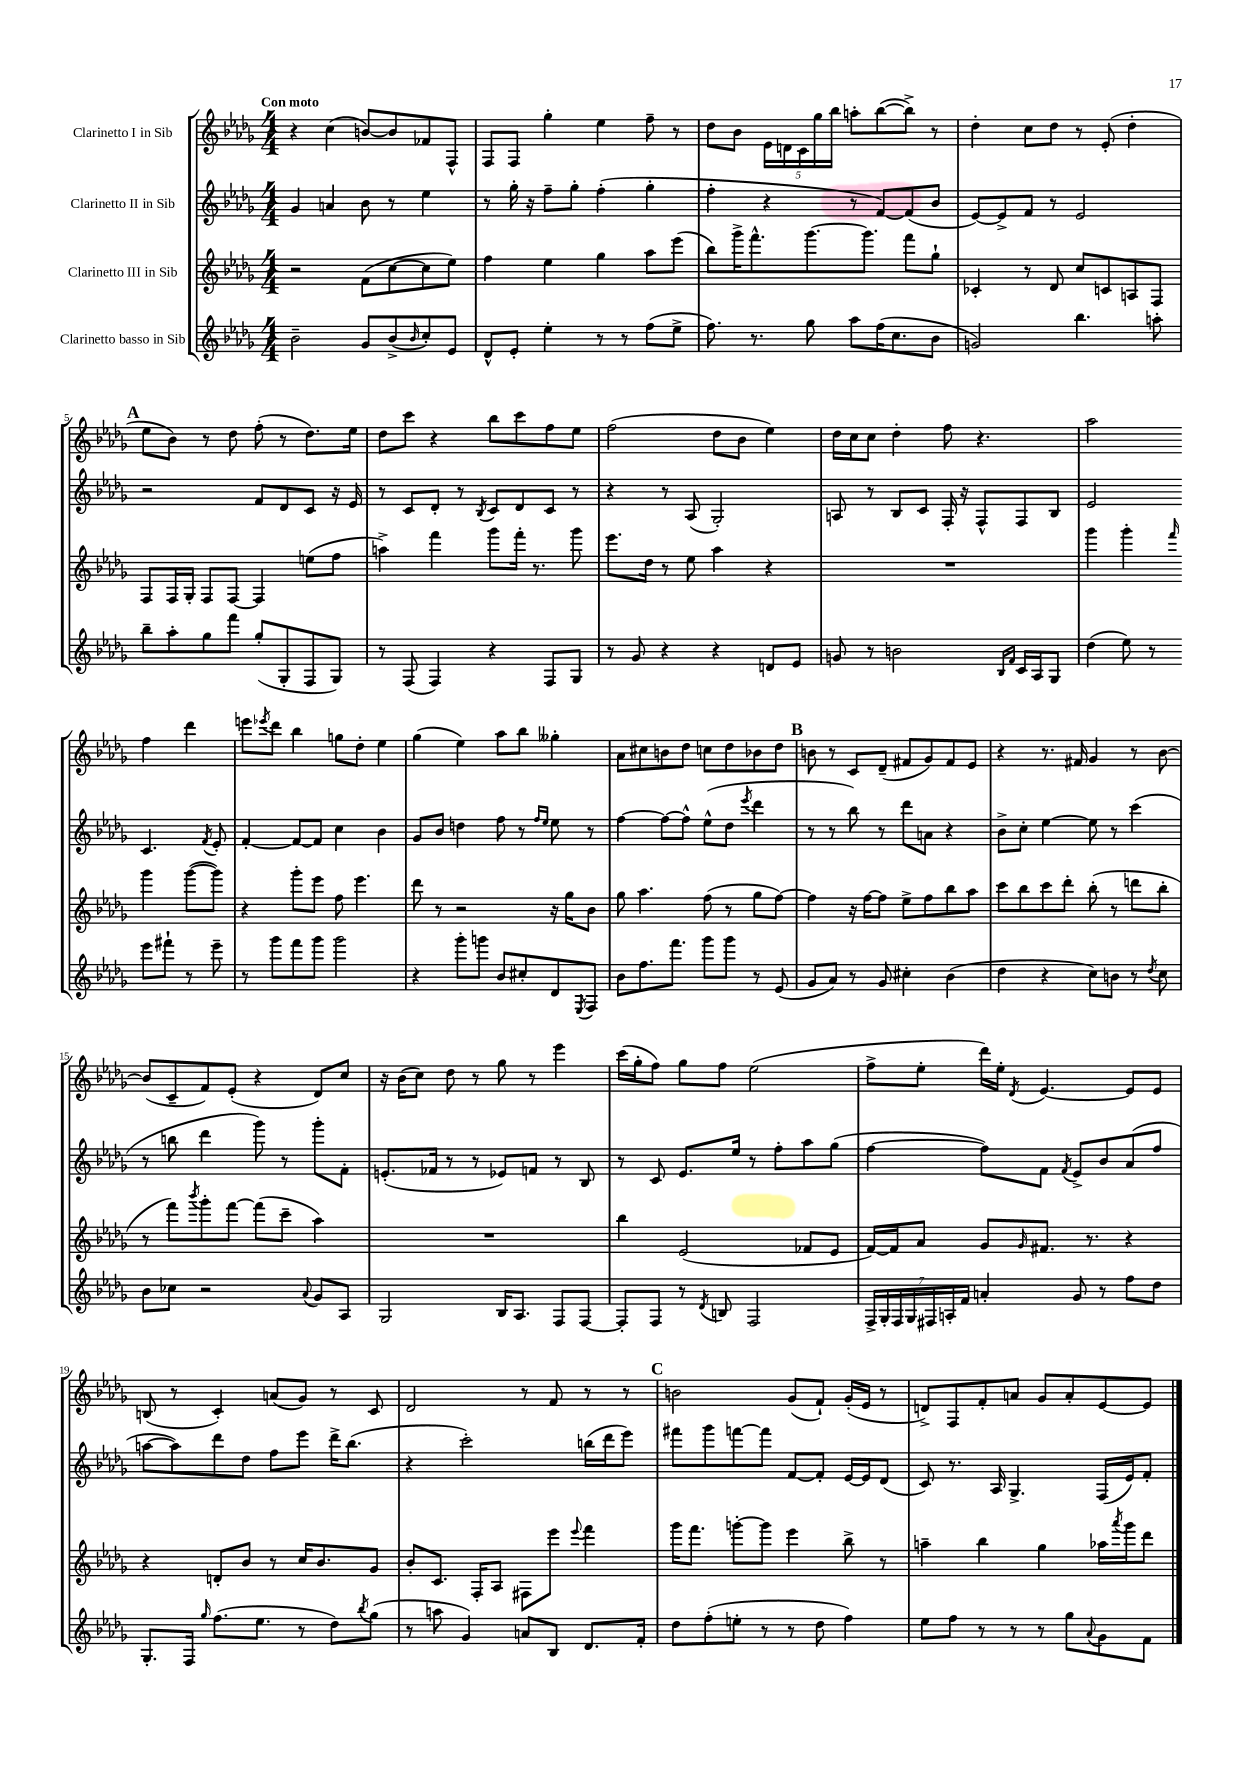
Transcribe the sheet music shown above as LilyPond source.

<<
\new StaffGroup <<
\new Staff = "s0" \with { instrumentName = "Clarinetto I in Sib" } {
    \clef treble \key des \major \numericTimeSignature \time 4/4 \tempo "Con moto"
    r4 c''4( b'8~) b'8 fes'8 f8-^ |
    f8 f8 ges''4-. ees''4 f''8-- r8 |
    des''8 bes'8 \tuplet 5/4 { ees'16 d'16 c'16 ges''16 bes''16 } a''8-. bes''8~( bes''8->) r8 |
    des''4-. c''8 des''8 r8 ees'8-.( des''4-. |
    \mark \markup { \bold "A" } ees''8 bes'8) r8 des''8 f''8-.( r8 des''8.) ees''16 |
    des''8 c'''8 r4 bes''8 c'''8 f''8 ees''8 |
    f''2( des''8 bes'8 ees''4) |
    des''16 c''16 c''8 des''4-. f''8 r4. |
    aes''2 f''4 des'''4 |
    e'''8 \acciaccatura { ees'''8 } des'''8 bes''4 g''8 des''8-. ees''4 |
    ges''4( ees''4) aes''8 bes''8 geses''4-. |
    aes'8 cis''8 b'8 des''8 c''8 des''8 bes'8 des''8 |
    \mark \markup { \bold "B" } b'8 r8 c'8 des'8--( fis'8 ges'8) fis'8 ees'8 |
    r4 r8. fis'16 ges'4 r8 bes'8~ |
    bes'8( c'8-- f'8) ees'8-.( r4 des'8) c''8 |
    r16 bes'16( c''8) des''8 r8 ges''8 r8 ees'''4 |
    c'''16( ges''16-. f''8) ges''8 f''8 ees''2( |
    f''8-> ees''8-. des'''16) ees''16-. \acciaccatura { des'8 } ees'4.~ ees'8 ees'8 |
    b8( r8 c'4-.) a'8( ges'8) r8 c'8 |
    des'2 r8 f'8 r8 r8 |
    \mark \markup { \bold "C" } b'2 ges'8( f'8-!) ges'16-.( ees'16 r8 |
    d'8->) f8 f'8-. a'8 ges'8 a'8-. ees'8~ ees'8 \bar "|." |
}
\new Staff = "s1" \with { instrumentName = "Clarinetto II in Sib" } {
    \clef treble \key des \major \numericTimeSignature \time 4/4
    ges'4 a'4 bes'8 r8 ees''4 |
    r8 ges''16-. r16 f''8-- ges''8-. f''4-.( ges''4-. |
    f''4-. r4 r8 f'8~) f'8( bes'8 |
    ees'8~) ees'8-> f'8 r8 ees'2 |
    \mark \markup { \bold "A" } r2 f'8 des'8 c'8 r16 ees'16 |
    r8 c'8 des'8-. r8 \acciaccatura { bes8 } c'8 des'8 c'8 r8 |
    r4 r8 aes8( ges2-.) |
    a8 r8 bes8 c'8 f16-. r16 f8-^ f8 bes8 |
    ees'2 c'4. \acciaccatura { f'8 } ees'8-. |
    f'4~-. f'8~ f'8 c''4 bes'4 |
    ges'8 bes'8 d''4 f''8 r8 \grace { f''16 ees''16 } ees''8 r8 |
    f''4~ f''8~ f''8-^ ees''8-^( des''8 \acciaccatura { ees'''8 } des'''4 |
    \mark \markup { \bold "B" } r8 r8 bes''8) r8 des'''8 a'8 r4 |
    bes'8-> c''8-. ees''4~ ees''8 r8 c'''4( |
    r8 b''8 des'''4 ges'''8) r8 ges'''8-. f'8-. |
    e'8.-.( fes'16 r8 r8 ees'8) f'8 r8 bes8 |
    r8 c'8 ees'8. ees''16 r8 f''8-. aes''8 ges''8( |
    f''4~ f''8) f'8 \acciaccatura { f'8 } ees'8-> bes'8 aes'8( f''8 |
    a''8~ a''8) des'''8 des''8 f''8 ees'''8 des'''16-> bes''8.( |
    r4 c'''2-.) b''16( des'''16 ees'''8) |
    \mark \markup { \bold "C" } fis'''8 ges'''8 f'''8~ f'''8 f'8~ f'8-. ees'16~ ees'16 des'8( |
    c'8) r8. aes16 ges4.-> f16( ees'16) f'8-. \bar "|." |
}
\new Staff = "s2" \with { instrumentName = "Clarinetto III in Sib" } {
    \clef treble \key des \major \numericTimeSignature \time 4/4
    r2 f'8( c''8~ c''8 ees''8) |
    f''4 ees''4 ges''4 aes''8 ees'''8( |
    bes''8) ges'''16-> f'''8.-^ ges'''8.~ ges'''8. f'''8 ges''8-! |
    ces'4-. r8 des'8 c''8 c'8 a8 f8 |
    \mark \markup { \bold "A" } f8 f16 ges16-. f8 f8~ f4 e''8( f''8 |
    a''4->) f'''4 ges'''8 f'''16-. r8. ges'''8 |
    ees'''8. des''16 r8 ees''8 aes''4 r4 |
    R1 |
    ges'''4 ges'''4-. \grace { f'''16 } ges'''4 ges'''8~( ges'''8) |
    r4 ges'''8-. ees'''8 f''8 ees'''4. |
    des'''8 r8 r2 r16 ges''16 bes'8 |
    ges''8 aes''4. f''8( r8 ges''8 f''8~) |
    \mark \markup { \bold "B" } f''4 r16 f''16~ f''8 ees''8-> f''8 bes''8 aes''8 |
    c'''8 bes''8 c'''8 des'''8-. bes''8-.( r8 d'''8 bes''8-. |
    r8 f'''8) \acciaccatura { bes'''8 } ges'''8-. f'''8~ f'''8( c'''8-- aes''4) |
    R1 |
    bes''4 ees'2( fes'8 ees'8 |
    f'16~) f'16 aes'8 ges'8 \grace { ges'16 } fis'8. r8. r4 |
    r4 d'8-. bes'8 r8 c''16 bes'8. ges'8 |
    bes'8-. c'8. f16-. aes8 fis8 ees'''8 \appoggiatura { ees'''8 } f'''4 |
    \mark \markup { \bold "C" } ges'''16 f'''8. g'''8~-. g'''8 ees'''4 bes''8-> r8 |
    a''4-- bes''4 ges''4 aes''16 \acciaccatura { aes'''8 } ges'''16 des'''8 \bar "|." |
}
\new Staff = "s3" \with { instrumentName = "Clarinetto basso in Sib" } {
    \clef treble \key des \major \numericTimeSignature \time 4/4
    bes'2-- ges'8 bes'8->( \grace { bes'16 } c''8-.) ees'8 |
    des'8-^ ees'8-. ees''4-. r8 r8 f''8( ees''8-> |
    f''8.) r8. ges''8 aes''8 f''16( c''8. bes'8 |
    g'2) bes''4. a''8-. |
    \mark \markup { \bold "A" } bes''8-- aes''8-. ges''8 f'''8 ges''8-.( ges8-. f8 ges8) |
    r8 f8( f4) r4 f8 ges8 |
    r8 ges'8 r4 r4 d'8 ees'8 |
    g'8 r8 b'2 \grace { bes16 f'16 } c'16 aes16 ges8 |
    des''4( ees''8) r8 ees'''8 fis'''8-! r8 ees'''8-- |
    r8 ges'''8 f'''8 ges'''8 ges'''2 |
    r4 ges'''8-. g'''8 bes'8 cis''8-. des'8 \acciaccatura { ees8 } f8 |
    bes'8 f''8. f'''8. ges'''8 ges'''8 r8 ees'8( |
    \mark \markup { \bold "B" } ges'8 aes'8) r8 ges'8 cis''4-. bes'4( |
    des''4 r4 c''8) b'8 r8 \acciaccatura { des''8 } c''8 |
    bes'8 ces''8 r2 \appoggiatura { aes'8 } ges'8 aes8 |
    ges2 bes16 aes8. f8 f8~ |
    f8-. f8 r8 \acciaccatura { des'8 } b8 f2 |
    \tuplet 7/4 { f16-> ges16-. f16 ges16 fis16 a16-. f'16 } a'4-. ges'8 r8 f''8 des''8 |
    ges8.-. f16 \grace { ges''16 } f''8.( ees''8. r8 des''8) \acciaccatura { bes''8 } ges''8( |
    r8 a''8 ges'4) a'8 bes8 des'8. f'16-. |
    \mark \markup { \bold "C" } des''8 f''8-.( e''8-. r8 r8 des''8 f''4) |
    ees''8 f''8 r8 r8 r8 ges''8 \appoggiatura { aes'8 } ges'8 f'8 \bar "|." |
}
>>
>>
